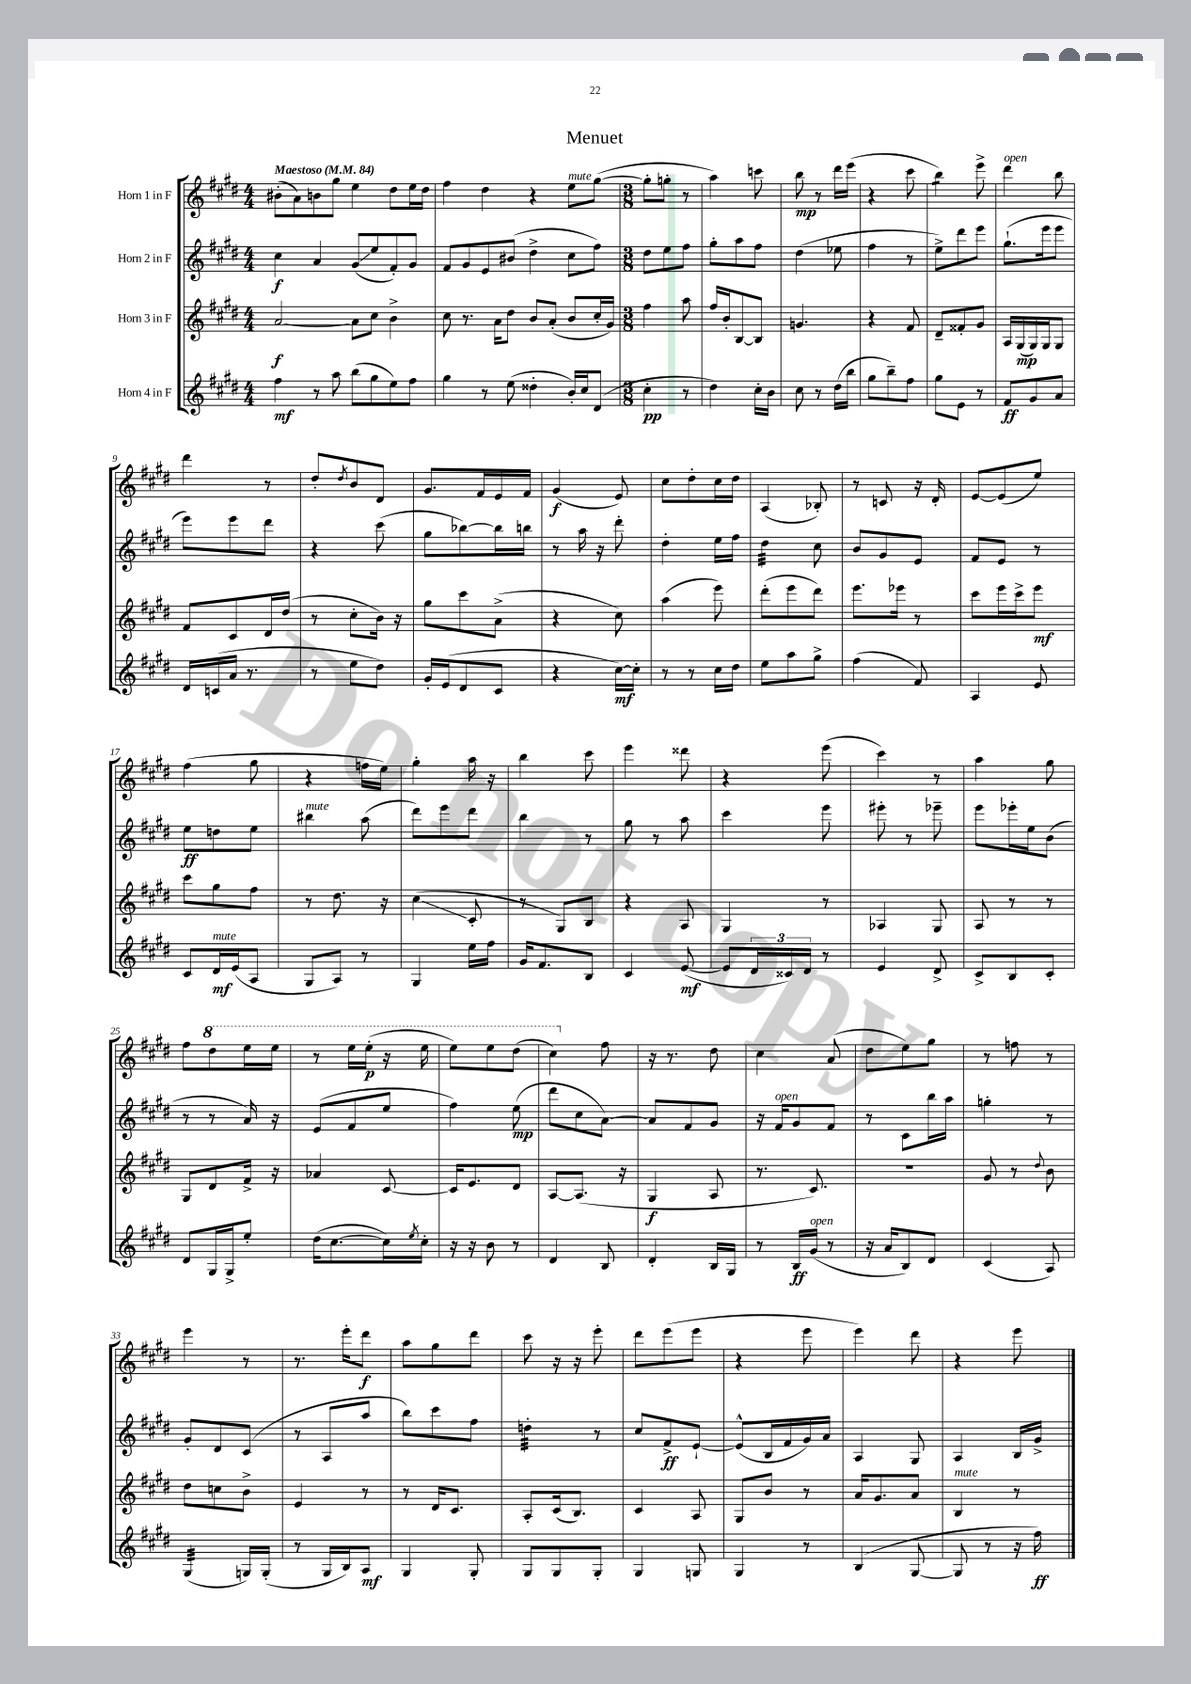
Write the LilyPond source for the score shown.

\header { title = "Menuet" }
<<
\new StaffGroup <<
\new Staff = "s0" \with { instrumentName = "Horn 1 in F" } {
    \clef treble \key e \major \numericTimeSignature \time 4/4 \tempo "Maestoso" 4 = 84
    bis'8-.( a'8) b'8 gis''8 e''4 dis''8 e''16 dis''16 |
    fis''4 dis''4 r4 e''8^\markup { \italic "mute" } gis''8~( |
    \numericTimeSignature \time 3/8 gis''8-. g''8-. r8 |
    a''4) c'''8 |
    b''8\mp r8 dis'''16 e'''16( |
    r4 cis'''8 |
    b''4:8) e'''8-> |
    dis'''4^\markup { \italic "open" } b''8 |
    dis'''4 r8 |
    dis''8-. \acciaccatura { dis''8 } b'8 dis'8 |
    gis'8. fis'16 e'16 fis'16 |
    gis'4\f( e'8) |
    cis''8 dis''8-. cis''16 dis''16 |
    a4( bes8-.) |
    r8 c'8 r16 dis'16-. |
    e'8~ e'8( e''8) |
    fis''4( gis''8 |
    r4 f''16 e''16) |
    gis''4-. a''16 r16 |
    b''4 cis'''8 |
    e'''4 disis'''8 |
    r4 e'''8( |
    cis'''4) r8 |
    a''4 gis''8 |
    fis''8 \ottava #1 dis'''8 e'''16 e'''16 |
    r8 e'''16 e'''16-.\p( r16 e'''16 |
    e'''8) e'''8 dis'''8( |
    cis'''4) \ottava #0 fis''8 |
    r16 r8. dis''8 |
    cis''4 a'8( |
    dis''8 e''8) gis''8 |
    r8 f''8 r8 |
    e'''4 r8 |
    r8. e'''16-. dis'''8\f |
    a''8 gis''8 dis'''8 |
    cis'''8 r16 r16 e'''8-. |
    dis'''8 e'''8( e'''8 |
    r4 e'''8 |
    e'''4) dis'''8 |
    r4 e'''8 \bar "|." |
}
\new Staff = "s1" \with { instrumentName = "Horn 2 in F" } {
    \clef treble \key e \major \numericTimeSignature \time 4/4
    cis''4\f a'4 gis'8\glissando( e''8 fis'8-.) gis'8 |
    fis'8 gis'8 e'8 bis'8( dis''4-> cis''8 fis''8) |
    \numericTimeSignature \time 3/8 dis''8 e''8 fis''8 |
    gis''8-. a''8 fis''8 |
    dis''4( ees''8 |
    fis''4 r8 |
    e''8->) dis'''8 e'''8 |
    gis''8.-!( e'''16 e'''8 |
    e'''8) e'''8 dis'''8 |
    r4 cis'''8( |
    gis''8 bes''8~) bes''16 b''16 |
    r8 a''16 r16 dis'''8-. |
    dis''4-. e''16 fis''16 |
    dis''4:32 cis''8 |
    b'8 gis'8 e'8 |
    fis'8 e'8 r8 |
    e''8\ff d''8 e''8 |
    bis''4^\markup { \italic "mute" } a''8( |
    dis'''8) e'''8 dis'''8 |
    b''4 r8 |
    gis''8 r8 a''8 |
    cis'''4 e'''8 |
    eis'''8-. r8 ees'''8-- |
    e'''8 ees'''16-. e''16 b'8( |
    r8 r8 a'16) r16 |
    e'8( fis'8 e''8 |
    fis''4) e''8\mp( |
    dis'''8 cis''8 a'8~) |
    a'8 fis'8 gis'8 |
    r16 fis'16^\markup { \italic "open" } gis'8 fis'8 |
    r8 cis'8 b''16 a''16 |
    g''4-. r8 |
    gis'8-. dis'8 cis'8( |
    r8 a8 a''8 |
    b''8) cis'''8 fis''8 |
    d''4:32-. r8 |
    cis''8 fis'8->\ff e'8~-! |
    e'8-^( b16 fis'16 gis'16) a'16 |
    a4 gis8 |
    a4 b16 gis'16-> \bar "|." |
}
\new Staff = "s2" \with { instrumentName = "Horn 3 in F" } {
    \clef treble \key e \major \numericTimeSignature \time 4/4
    a'2~\f a'8 cis''8 b'4-> |
    cis''8 r8. a'16 dis''8 b'8 a'8-.( b'8 cis''16-. gis'16) |
    \numericTimeSignature \time 3/8 fis''4 a''8 |
    fis''16 b'16-. b8~ b8 |
    g'4. |
    r4 fis'8 |
    dis'8-- fisis'8-. gis'8 |
    a16 gis16\mp( gis16) gis16 gis8 |
    fis'8 cis'8 dis'16 dis''16( |
    r8 cis''8-. b'16) r16 |
    gis''8 cis'''8 a'8->( |
    r4 cis''8) |
    a''4( e'''8) |
    dis'''8-.( e'''8 dis'''8) |
    e'''8. ees'''16 r8 |
    cis'''8 e'''16 cis'''16-> e'''8\mf |
    cis'''8 gis''8 fis''8 |
    r8 dis''8. r16 |
    cis''4\glissando( cis'8-. |
    r8 gis8) b8 |
    r4 a8 |
    gis4 r8 |
    aes4 gis8 |
    a8 r8 r8 |
    gis8 dis'8 fis'16-> r16 |
    aes'4 cis'8~ |
    cis'16 e'8. dis'8 |
    a8~ a8.( r16 |
    gis4\f a8 |
    r8. cis'8.) |
    R4. |
    gis'8 r8 \appoggiatura { dis''8 } b'8 |
    dis''8 c''8 b'8-> |
    e'4 r8 |
    r8 dis'16 cis'8. |
    a8-. cis'16( b8.) |
    cis'4 a8 |
    gis8 b'8 r8 |
    a'16 gis'8. a'8 |
    b4^\markup { \italic "mute" } r8 \bar "|." |
}
\new Staff = "s3" \with { instrumentName = "Horn 4 in F" } {
    \clef treble \key e \major \numericTimeSignature \time 4/4
    fis''4\mf r8 a''8 b''8( gis''8 e''8) fis''8 |
    gis''4 r8 e''8( disis''4-. b'16-.) cis''16 dis'8( |
    \numericTimeSignature \time 3/8 cis''4-.\pp r8 |
    dis''4) cis''16-. b'16 |
    cis''8 r8 dis''16( b''16 |
    gis''8 b''8--) fis''8 |
    gis''8 e'8 r8 |
    fis'8\ff gis'8 a'8 |
    dis'16 c'16( a'16 r8. |
    r8 e''8 dis''8) |
    gis'16-. e'16( dis'8 cis'8 |
    r4 cis''16~\mf) cis''16-. |
    r8 r8 cis''16 dis''16 |
    e''8 a''8 gis''8-> |
    fis''4( fis'8) |
    a4 e'8 |
    cis'8 dis'16\mf^\markup { \italic "mute" } e'16( a8 |
    gis8 a8) r8 |
    gis4 e''16 fis''16 |
    gis'16 fis'8. b8 |
    cis'4 e'8~\mf( |
    e'8 \tuplet 3/2 { dis'16 cisis'16) dis'16 } r8 |
    e'4 dis'8-> |
    cis'8-> b8 cis'8-. |
    dis'8 gis16 gis16-> e''8-. |
    dis''16( cis''8.~ cis''16) \acciaccatura { e''8 } cis''16-. |
    r16 r16 b'8 r8 |
    dis'4 b8 |
    dis'4-. b16 gis16 |
    r8 b16\ff gis'16^\markup { \italic "open" }( r8 |
    r16 a'16 b8) dis'8 |
    cis'4( a8) |
    gis4:32( g16) g16-.( |
    r8 gis16 b16) a8\mf |
    gis4 gis8-. |
    gis8 gis8 gis8-. |
    gis4 g8 |
    gis4 r8 |
    b4( gis8~ |
    gis8 r8 r16 fis''16\ff) \bar "|." |
}
>>
>>
